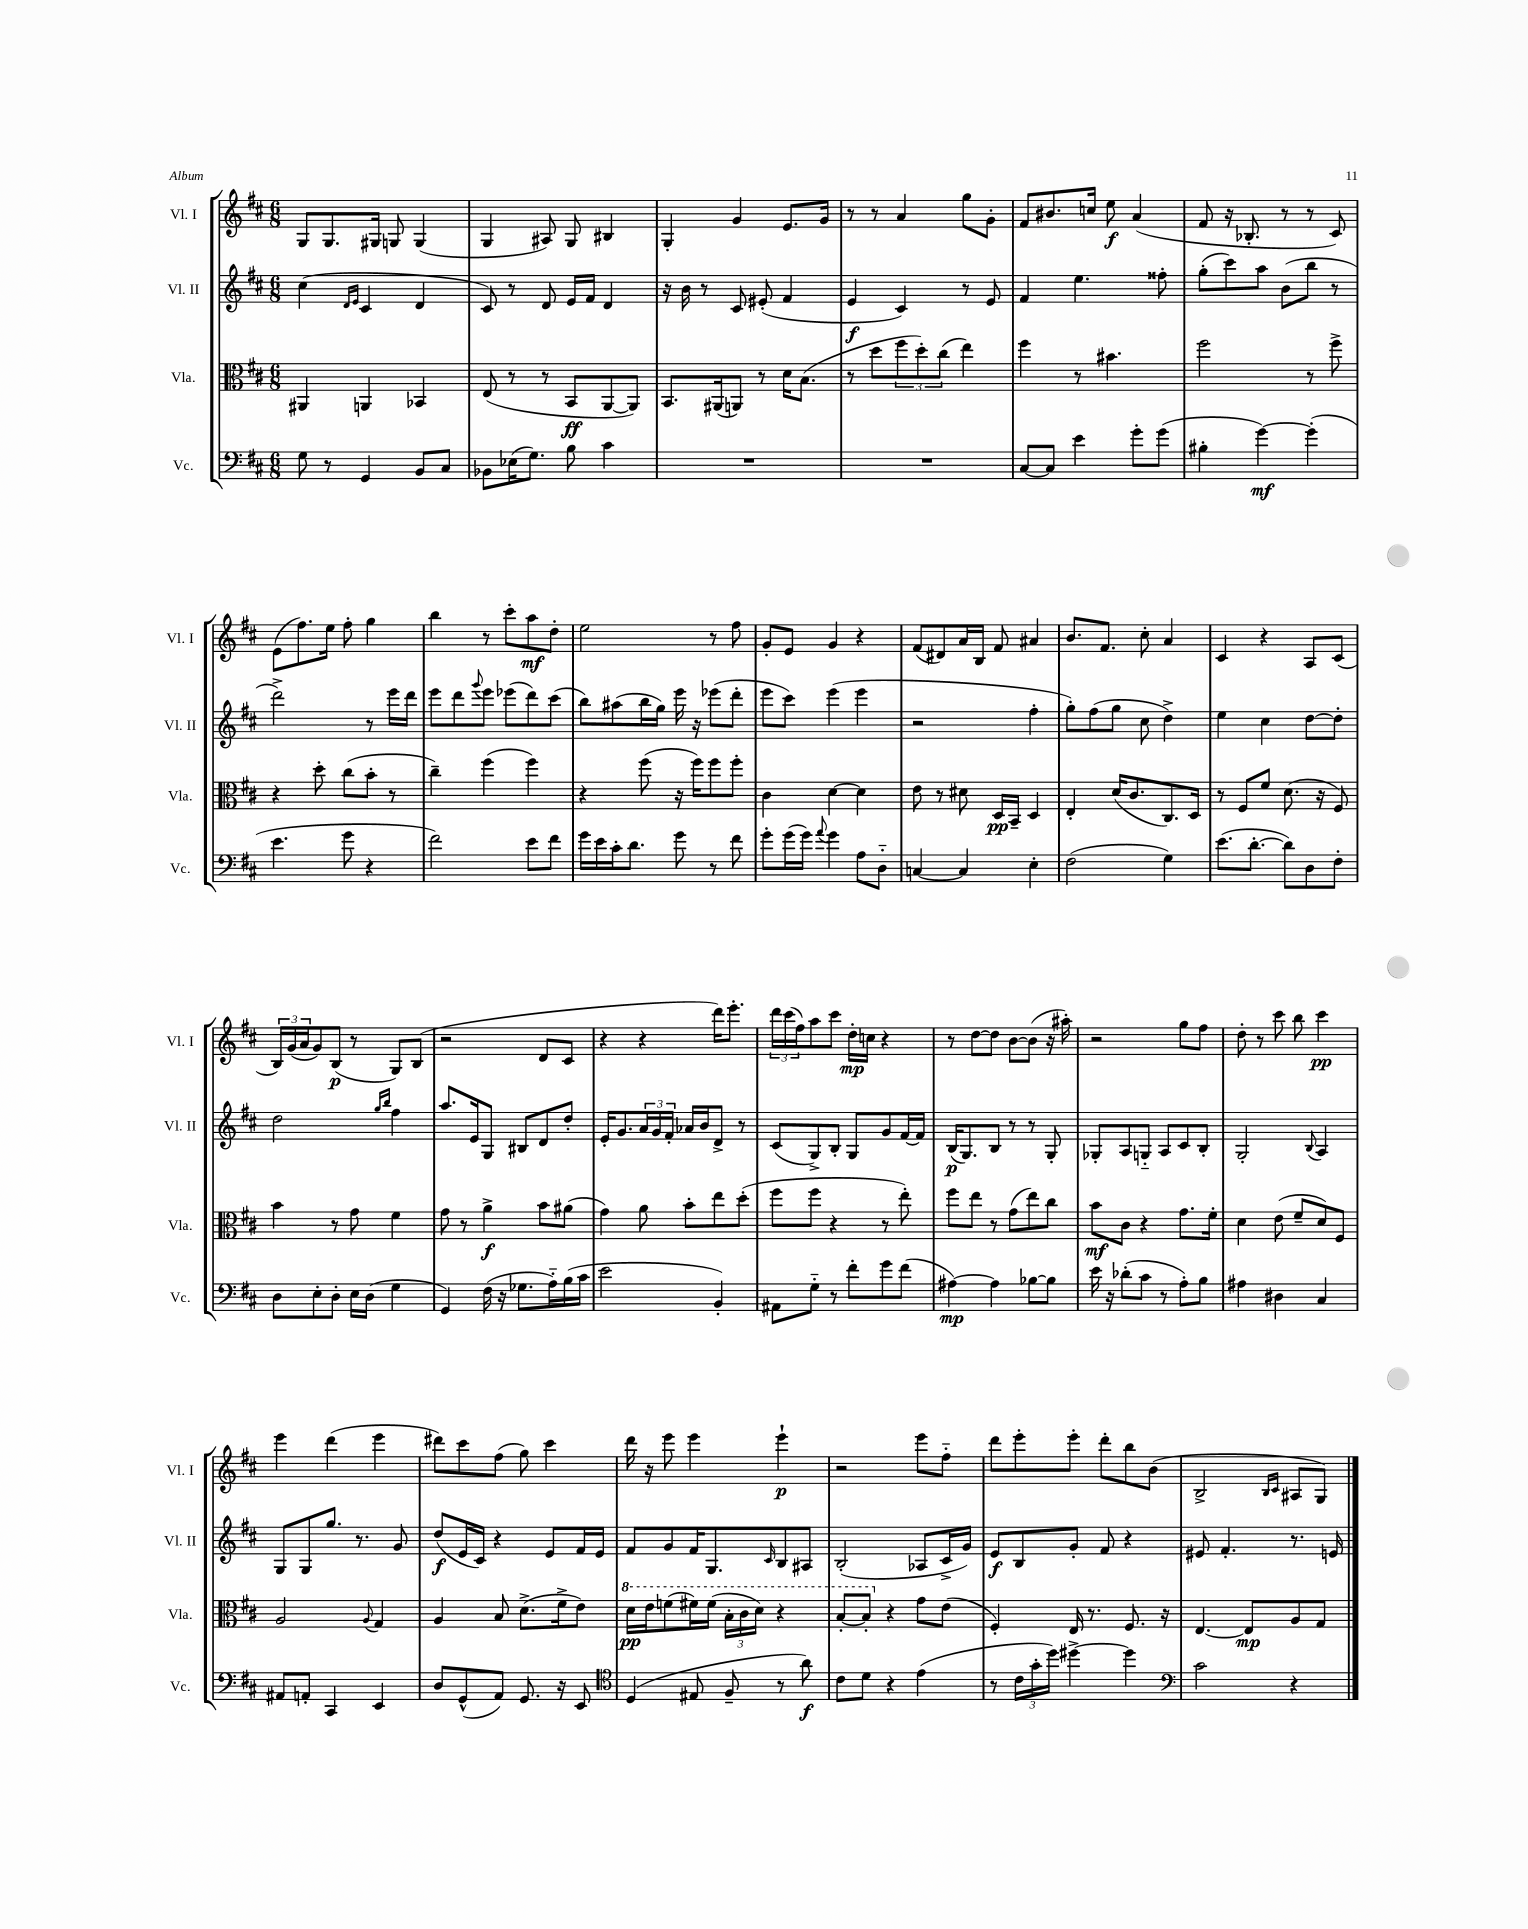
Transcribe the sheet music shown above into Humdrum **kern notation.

**kern	**dynam	**kern	**dynam	**kern	**dynam	**kern	**dynam
*part4	*part4	*part3	*part3	*part2	*part2	*part1	*part1
*staff4	*staff4	*staff3	*staff3	*staff2	*staff2	*staff1	*staff1
*I"Vc.	*	*I"Vla.	*	*I"Vl. II	*	*I"Vl. I	*
*I'Vc.	*	*I'Vla.	*	*I'Vl. II	*	*I'Vl. I	*
*clefF4	*	*clefC3	*	*clefG2	*	*clefG2	*
*k[f#c#]	*	*k[f#c#]	*	*k[f#c#]	*	*k[f#c#]	*
*M6/8	*	*M6/8	*	*M6/8	*	*M6/8	*
=21	=21	=21	=21	=21	=21	=21	=21
8G\	.	4AA#X/	.	(4cc#\	.	8G/L	.
8r	.	.	.	.	.	8.G/	.
.	.	.	.	16qqd/LL	.	.	.
.	.	.	.	16qqe/JJ	.	.	.
4GG/	.	4AAn/	.	4c#/	.	.	.
.	.	.	.	.	.	16G#X/Jk	.
.	.	.	.	.	.	8Gn/	.
8BB/L	.	4BB-X/	.	4d/	.	(4G/	.
8C#/J	.	.	.	.	.	.	.
=22	=22	=22	=22	=22	=22	=22	=22
8BB-X\L	.	(8E/	.	8c#/)	.	4G/	.
(16E-X\K	.	8r	.	8r	.	.	.
8.G\J)	.	.	.	.	.	.	.
.	.	8r	.	8d/	.	8A#X/)	.
8B\	.	8BB/L	ff	16e/LL	.	8G/	.
.	.	.	.	16f#/JJ	.	.	.
4c#\	.	[8AA/	.	4d/	.	4B#X/	.
.	.	8AA/J])	.	.	.	.	.
=23	=23	=23	=23	=23	=23	=23	=23
2.r	.	8.BB/L	.	16r	.	4G'/	.
.	.	.	.	16b\	.	.	.
.	.	.	.	8r	.	.	.
.	.	(16AA#X/k	.	.	.	.	.
.	.	8AAn/J)	.	8c#/	.	4g/	.
.	.	8r	.	(8e#X'/	.	.	.
.	.	16d\KL	.	4f#/	.	8.e/L	.
.	.	(8.B\J	.	.	.	.	.
.	.	.	.	.	.	16g/Jk	.
=24	=24	=24	=24	=24	=24	=24	=24
2.r	.	8r	.	4e/	f	8r	.
.	.	8dd\L	.	.	.	8r	.
.	.	12ff#\	.	4c#/)	.	4a/	.
.	.	12dd'\)	.	.	.	.	.
.	.	(12cc#\J	.	.	.	.	.
.	.	4ee\)	.	8r	.	8gg\L	.
.	.	.	.	8e/	.	8g'\J	.
=25	=25	=25	=25	=25	=25	=25	=25
[8C#/L	.	4ff#\	.	4f#/	.	8f#/L	.
8C#/J]	.	.	.	.	.	8.b#X/	.
4e\	.	8r	.	4.ee\	.	.	.
.	.	.	.	.	.	16ccn/Jk	.
.	.	4.b#X\	.	.	.	8ee\	f
8g'\L	.	.	.	.	.	(4a/	.
(8g\J	.	.	.	8ff##X'\	.	.	.
=26	=26	=26	=26	=26	=26	=26	=26
4B#X'\	.	2ff#\	.	(8gg'\L	.	8f#/	.
.	.	.	.	8ccc#\)	.	16r	.
.	.	.	.	.	.	8.B-X'/	.
[4g\)	mf	.	.	8aa\J	.	.	.
.	.	.	.	(8b\L	.	8r	.
(4g'\]	.	8r	.	8bb\J	.	8r	.
.	.	8ff#^\	.	8r	.	8c#/)	.
!!LO:LB:g=z
=27	=27	=27	=27	=27	=27	=27	=27
4.e\	.	4r	.	2ddd^\)	.	(8e\L	.
.	.	.	.	.	.	8.ff#\)	.
.	.	8dd'\	.	.	.	.	.
.	.	.	.	.	.	16ee\Jk	.
8g\	.	(8cc#\L	.	.	.	8ff#'\	.
4r	.	8b'\J	.	8r	.	4gg\	.
.	.	8r	.	16eee\LL	.	.	.
.	.	.	.	16ddd\JJ	.	.	.
=28	=28	=28	=28	=28	=28	=28	=28
2f#\)	.	4cc#~\)	.	8eee\L	.	4bb\	.
.	.	.	.	8ddd\	.	.	.
.	.	.	.	8qqggg/	.	.	.
.	.	(4ff#\	.	8eee\J	.	8r	.
.	.	.	.	(8eee-X\L	.	8ccc#'\L	.
8e\L	.	4ff#\)	.	8ddd\)	.	8aa\	mf
8f#\J	.	.	.	(8ccc#\J	.	8dd'\J	.
=29	=29	=29	=29	=29	=29	=29	=29
16g\LL	.	4r	.	8bb\L)	.	2ee\	.
16e\	.	.	.	.	.	.	.
16c#'\J	.	.	.	(8aa#X\	.	.	.
8.d\J	.	.	.	.	.	.	.
.	.	(8ff#\	.	16bb\L	.	.	.
.	.	.	.	16gg\JJ)	.	.	.
8g\	.	16r	.	16eee\	.	.	.
.	.	16ff#\KL)	.	16r	.	.	.
8r	.	8ff#\	.	(8eee-X\L	.	8r	.
8f#\	.	8ff#'\J	.	8ddd'\J	.	8ff#\	.
=30	=30	=30	=30	=30	=30	=30	=30
8g'\L	.	4c#\	.	8eee\L	.	8g'/L	.
(16g\L	.	.	.	8ccc#\J)	.	8e/J	.
16g\JJ)	.	.	.	.	.	.	.
8qqa/	.	.	.	.	.	.	.
4g\	.	[4d\	.	(4eee\	.	4g/	.
8A\L	.	4d\]	.	4eee\	.	4r	.
8D\J	.	.	.	.	.	.	.
=31	=31	=31	=31	=31	=31	=31	=31
[4Cn/	.	8e\	.	2r	.	(8f#/L	.
.	.	8r	.	.	.	8d#X/)	.
4C/]	.	8d#X\	.	.	.	16a/L	.
.	.	.	.	.	.	16B/JJ	.
.	.	16D/LL	pp	.	.	8f#/	.
.	.	16BB~/JJ	.	.	.	.	.
4E'\	.	4D/	.	4ff#'\	.	4a#X/	.
=32	=32	=32	=32	=32	=32	=32	=32
(2F#\	.	4E'/	.	8gg'\L)	.	8.b/L	.
.	.	.	.	(8ff#\	.	.	.
.	.	.	.	.	.	8.f#/J	.
.	.	(16d/KL	.	8gg\J	.	.	.
.	.	8.c#/	.	.	.	.	.
.	.	.	.	8cc#\	.	8cc#'\	.
4G\)	.	8.C#/)	.	4dd^\)	.	4a/	.
.	.	16D/Jk	.	.	.	.	.
=33	=33	=33	=33	=33	=33	=33	=33
(8.e\L	.	8r	.	4ee\	.	4c#/	.
.	.	8F#/L	.	.	.	.	.
[8.d'\J	.	.	.	.	.	.	.
.	.	8f#/J	.	4cc#\	.	4r	.
8d\L])	.	(8.d\	.	.	.	.	.
8D\	.	.	.	[8dd\L	.	8A/L	.
.	.	16r	.	.	.	.	.
8F#'\J	.	8F#/)	.	8dd'\J]	.	(8c#/J	.
!!LO:LB:g=z
=34	=34	=34	=34	=34	=34	=34	=34
8D\L	.	4b\	.	2dd\	.	24B/LL)	.
.	.	.	.	.	.	(24g/	.
.	.	.	.	.	.	24a/J	.
8E'\	.	.	.	.	.	8g/)	.
8D'\J	.	8r	.	.	.	(8B/J	p
16E\LL	.	8g\	.	.	.	8r	.
(16D\JJ	.	.	.	.	.	.	.
.	.	.	.	16qqgg/LL	.	.	.
.	.	.	.	16qqbb/JJ	.	.	.
4G\	.	4f#\	.	4ff#\	.	8G/L)	.
.	.	.	.	.	.	(8B/J	.
=35	=35	=35	=35	=35	=35	=35	=35
4GG/)	.	8g\	.	8.aa/L	.	2r	.
.	.	8r	.	.	.	.	.
.	.	.	.	16e/k	.	.	.
(16F#\	.	4a^\	f	8G/J	.	.	.
16r	.	.	.	.	.	.	.
8.G-X\L	.	.	.	8B#X/L	.	.	.
.	.	8b\L	.	8d/	.	8d/L	.
16A\L)	.	.	.	.	.	.	.
(16B\	.	(8a#X\J	.	8dd'/J	.	8c#/J	.
16c#\JJ	.	.	.	.	.	.	.
=36	=36	=36	=36	=36	=36	=36	=36
2e\	.	4g\)	.	16e'/KL	.	4r	.
.	.	.	.	8.g/	.	.	.
.	.	8a\	.	24a/L	.	4r	.
.	.	.	.	24g/	.	.	.
.	.	.	.	24f#'/JJ	.	.	.
.	.	8b'\L	.	16a-X/LL	.	.	.
.	.	.	.	16b/J	.	.	.
4BB'/)	.	8ee\	.	8d^/J	.	16ddd\KL)	.
.	.	.	.	.	.	8.eee'\J	.
.	.	(8dd'\J	.	8r	.	.	.
=37	=37	=37	=37	=37	=37	=37	=37
8AA#X\L	.	8ff#\L	.	(8c#/L	.	24ddd\LL	.
.	.	.	.	.	.	(24ccc#\	.
.	.	.	.	.	.	24ff#\J)	.
8G\J	.	8ff#\J	.	8G^/)	.	8aa\	.
8r	.	4r	.	8B'/J	.	8ccc#\J	.
8f#'\L	.	.	.	8G/L	.	16dd'\LL	mp
.	.	.	.	.	.	16ccn\JJ	.
8g\	.	8r	.	8g/	.	4r	.
(8f#\J	.	8ee'\)	.	[16f#/L	.	.	.
.	.	.	.	16f#/JJ]	.	.	.
=38	=38	=38	=38	=38	=38	=38	=38
[4A#X\)	mp	8ff#\L	.	(16B/KL	p	8r	.
.	.	.	.	8.G/)	.	.	.
.	.	8ee\J	.	.	.	[8dd\L	.
4A#\]	.	8r	.	8B/J	.	8dd\J]	.
.	.	(8g\L	.	8r	.	[8b\L	.
[8B-X\L	.	8ee\)	.	8r	.	(8b\J]	.
8B-\J]	.	8cc#\J	.	8G'/	.	16r	.
.	.	.	.	.	.	16aa#X'\)	.
=39	=39	=39	=39	=39	=39	=39	=39
16e\	.	8b\L	mf	8G-X'/L	.	2r	.
16r	.	.	.	.	.	.	.
(8d-X'\L	.	8c#\J	.	8A/	.	.	.
8c#\J	.	4r	.	8Gn/J	.	.	.
8r	.	.	.	8A/L	.	.	.
8A'\L)	.	8.g\L	.	8c#/	.	8gg\L	.
8B\J	.	.	.	8B'/J	.	8ff#\J	.
.	.	16f#'\Jk	.	.	.	.	.
=40	=40	=40	=40	=40	=40	=40	=40
4A#X\	.	4d\	.	2G'/	.	8dd'\	.
.	.	.	.	.	.	8r	.
4D#X\	.	(8e\	.	.	.	8ccc#\	.
.	.	8f#~/L	.	.	.	8bb\	.
.	.	.	.	8qqB/	.	.	.
4C#/	.	8d/)	.	4A/	.	4ccc#\	pp
.	.	8F#/J	.	.	.	.	.
!!LO:LB:g=z
=41	=41	=41	=41	=41	=41	=41	=41
8AA#X/L	.	2A/	.	8G/L	.	4eee\	.
8AAn'/J	.	.	.	8G/	.	.	.
4CC#/	.	.	.	8.gg/J	.	(4ddd\	.
.	.	.	.	8.r	.	.	.
.	.	8qqA/	.	.	.	.	.
4EE/	.	4G/	.	.	.	4eee\	.
.	.	.	.	8g/	.	.	.
=42	=42	=42	=42	=42	=42	=42	=42
8D/L	.	4A/	.	(8dd/L	f	8ddd#X\L)	.
(8GG^^/	.	.	.	16e/L	.	8ccc#\	.
.	.	.	.	16c#/JJ)	.	.	.
8AA/J)	.	8B/	.	4r	.	(8ff#\J	.
8.GG/	.	(8.d^\L	.	.	.	8gg\)	.
.	.	.	.	8e/L	.	4ccc#\	.
16r	.	16f#^\k	.	.	.	.	.
8EE/	.	8e\J)	.	16f#/L	.	.	.
.	.	.	.	16e/JJ	.	.	.
=43	=43	=43	=43	=43	=43	=43	=43
*clefC4	*	*	*	*	*	*	*
*	*	*8va	*	*	*	*	*
(4D/	.	16dd\LL	pp	8f#/L	.	16ddd\	.
.	.	16ee\J	.	.	.	16r	.
.	.	(8ffn\	.	8g/	.	8eee\	.
8E#X/	.	16ff#X\L)	.	16f#/K	.	4eee\	.
.	.	(16ff#\JJ	.	8.G/	.	.	.
8F#~/	.	24b'\LL	.	.	.	.	.
.	.	24cc#\	.	.	.	.	.
.	.	24dd\JJ)	.	.	.	.	.
.	.	.	.	16qqc#/	.	.	.
8r	.	4r	.	8B/	.	4eee`\	p
8a\)	f	.	.	8A#X/J	.	.	.
=44	=44	=44	=44	=44	=44	=44	=44
8c#\L	.	[8b'/L	.	(2B'/	.	2r	.
8d\J	.	8b'/J]	.	.	.	.	.
*	*	*X8va	*	*	*	*	*
4r	.	4r	.	.	.	.	.
(4e\	.	8g\L	.	8A-X/L	.	8eee\L	.
.	.	(8e\J	.	16c#^/L	.	8ff#\J	.
.	.	.	.	16g/JJ)	.	.	.
=45	=45	=45	=45	=45	=45	=45	=45
8r	.	4F#'/)	.	8e/L	f	8ddd\L	.
24c#\LL	.	.	.	8B/	.	8eee'\	.
24g'\	.	.	.	.	.	.	.
24dd\JJ)	.	.	.	.	.	.	.
[4dd#X^\	.	16E/	.	8g'/J	.	8eee'\J	.
.	.	8.r	.	.	.	.	.
.	.	.	.	8f#/	.	8ddd'\L	.
4dd#\]	.	8.F#/	.	4r	.	8bb\	.
.	.	.	.	.	.	(8b\J	.
.	.	16r	.	.	.	.	.
=46	=46	=46	=46	=46	=46	=46	=46
*clefF4	*	*	*	*	*	*	*
2c#\	.	[4.E/	.	8e#X/	.	2B^/	.
.	.	.	.	4.f#'/	.	.	.
.	.	8E/L]	mp	.	.	.	.
.	.	.	.	.	.	16qqB/LL	.
.	.	.	.	.	.	16qqc#/JJ	.
4r	.	8A/	.	8.r	.	8A#X/L	.
.	.	8G/J	.	.	.	8G/J)	.
.	.	.	.	16en/	.	.	.
==	==	==	==	==	==	==	==
*-	*-	*-	*-	*-	*-	*-	*-
